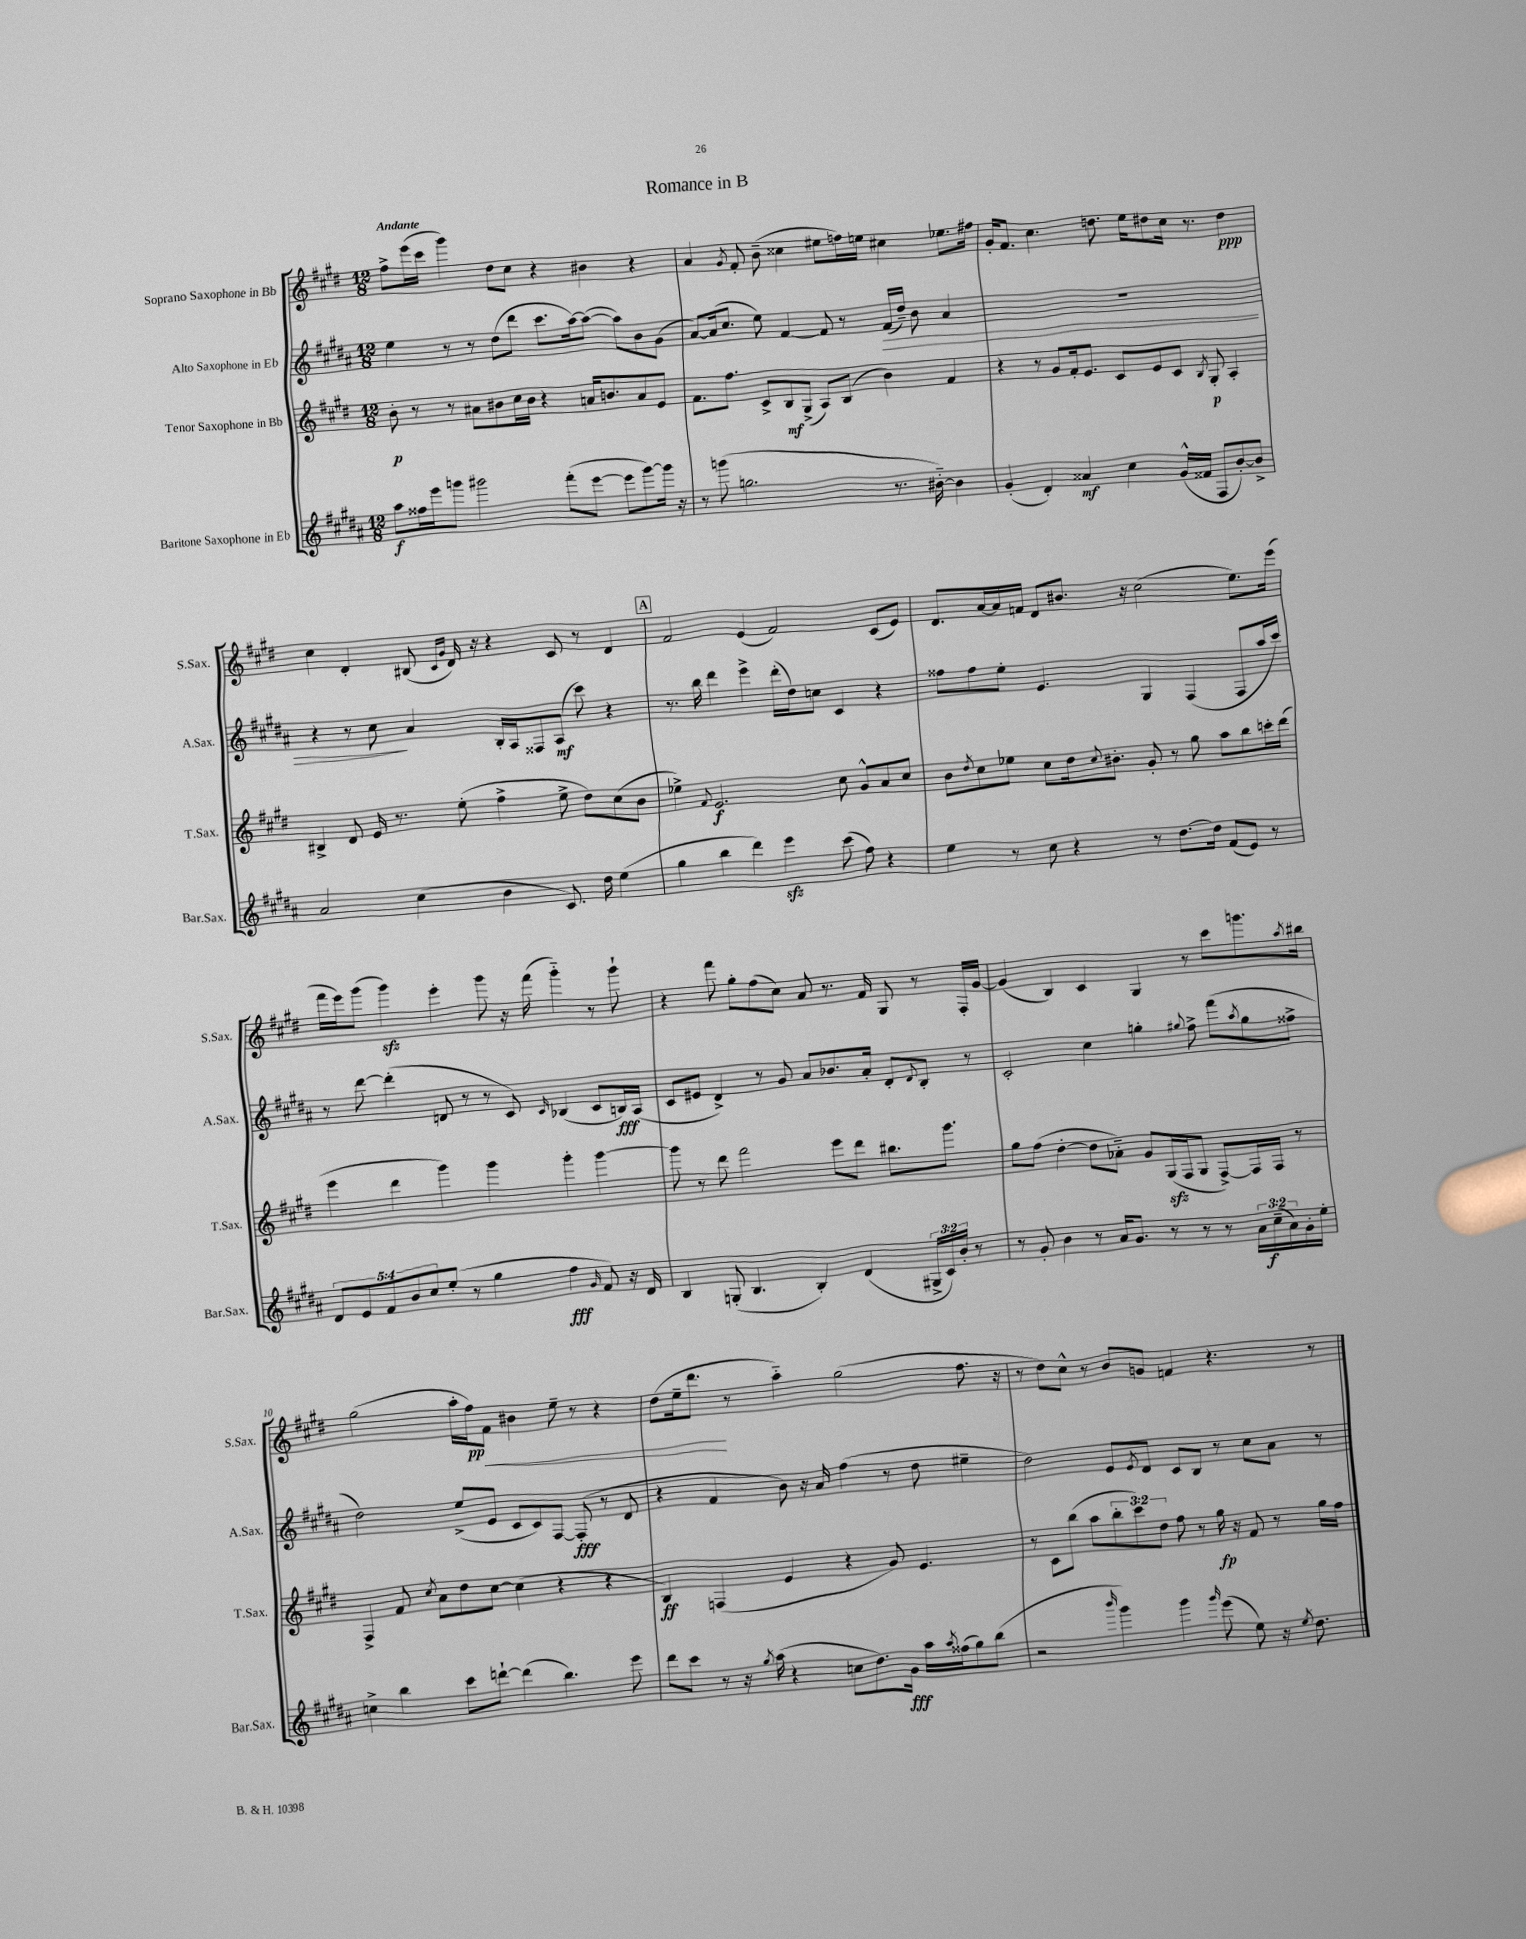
\header { title = "Romance in B" }
<<
\new StaffGroup <<
\new Staff = "s0" \with { instrumentName = "Soprano Saxophone in Bb" shortInstrumentName = "S.Sax." } {
    \clef treble \key e \major \numericTimeSignature \time 12/8 \tempo "Andante"
    fis''8-> e'''16( cis'''16 gis'''4) dis''8 cis''8 r4 bis'4 r4 |
    a'4 \acciaccatura { gis'8 } fis'8-. b'8--( cisis''4 eis''8 f''16) e''16 cis''4 ees''8. fis''16 |
    gis'16-. fis'8. cis''4. d''8. e''16 dis''8 cis''16 r8. dis''4\ppp |
    cis''4 dis'4-. bis8( \grace { cis'16 gis'16 } dis'16) r16 r4 cis'8 r8 dis'4 |
    \mark \markup { \box "A" } fis'2 e'4( fis'2) cis'8( e'8) |
    dis'8. a'16~ a'16 f'16 dis'8 bis'8. r16 cis''2( e''8.) e'''16( |
    fis'''16 e'''16) gis'''8( gis'''4\sfz) e'''4-. gis'''8 r16 fis'''16( gis'''4-_) r8 gis'''8-! |
    r4 fis'''8 gis''8-. fis''8( cis''8) a'8 r8. fis'16 gis8 r8 fis16-. gis'16~ |
    gis'4( b4) cis'4 gis4 r8 cis'''8 g'''8. \acciaccatura { a''8 } bis''16 |
    gis''2( a''16-. fis''16\pp) fis'8\< bis'4 e''8-- r8 r4 |
    dis''8( e''16-- dis'''8.\! r8 a''4-_) gis''2( fis''8. r16 |
    r8 dis''8) cis''8-^ r8 b'8 g'8 f'4 r4. r8 \bar "|." |
}
\new Staff = "s1" \with { instrumentName = "Alto Saxophone in Eb" shortInstrumentName = "A.Sax." } {
    \clef treble \key b \major \numericTimeSignature \time 12/8
    e''4 r8 r8 dis''8( dis'''8 cis'''8. ais''16~) ais''8~( ais''8) b'8 gis'8( |
    ais'8~) ais'16( cis''8. e''8) fis'4~ fis'8 r8 fis'16\>( dis''16--) b'8 ais'4 |
    R1. |
    r4 r8 cis''8\! ais'4 b16-. ais16 fisis8 ais8\mf( cis'''8) r4 |
    \mark \markup { \box "A" } r8. b''16 dis'''4 e'''4-> dis'''16-.( dis''16) c''8 cis'4 r4 |
    fisis''8 fisis''8 e''8-. e'4. gis4 fis4( fis8 ais''16 cis'''16) |
    r8 dis'''8~ dis'''4-.( d'8 r8 r8 cis'8) \grace { cis'16 } bes4( cis'8 b16\fff) ais16( |
    cis'8 eis'8 dis'4->) r8 gis'8 ais'8 bes'8. ais'16-. dis'8-. \appoggiatura { dis'8 } b8-. r8 |
    cis'2-. cis''4 g''4-. \appoggiatura { gis''8 } fis''8-> fis'''8( \acciaccatura { ais''8 } gis''8 fisis''8-> |
    dis''2) e''8->( e'8 cis'8 cis'8) fis8~ fis8-.\fff( r8 dis'8 |
    r4 fis'4 b'8) r16 ais'16 fis''4( r8 dis''8 eis''4-- |
    dis''2) e'8 \acciaccatura { e'8 } dis'8 cis'8 b8 r8 cis''8 ais'8 r8 \bar "|." |
}
\new Staff = "s2" \with { instrumentName = "Tenor Saxophone in Bb" shortInstrumentName = "T.Sax." } {
    \clef treble \key e \major \numericTimeSignature \time 12/8 \override Staff.TupletNumber.text = #tuplet-number::calc-fraction-text
    b'8-.\p r8 r8 ais'8 bis'8 cis''16 bis'16 r4 a'16 b'8. a'8 e'8 |
    fis'8. fis''8. cis'8-> b8\mf gis8->( a8) b8( b'4) fis'4 |
    r4 r8 gis'8 fis'16-. e'8. cis'8 e'8 cis'8 \acciaccatura { b8 } gis8-.\p a4-. |
    bis4-> dis'8 e'16 r8. e''8-.( fis''4-> e''8-> dis''8) cis''8( b'8 |
    \mark \markup { \box "A" } ees''4->) \appoggiatura { fis'8 } e'2.\f cis''8 gis'8-^ a'8 cis''8 |
    b'8 \acciaccatura { dis''8 } cis''8 ees''8 cis''8 dis''16 \appoggiatura { cis''8 } bis'8.-. gis'8-. r8 gis''8 a''8 b''8 c'''16-. dis'''16( |
    e'''4 dis'''4 gis'''4) gis'''4 gis'''4-. gis'''4~ |
    gis'''8 r8 dis'''8 fis'''2 e'''8 dis'''8 bis''8. gis'''8. |
    gis''8 fis''8( dis''4~-. dis''8 aes'8-_) gis'8 gis16\sfz( fis16 gis8 fis8~->) fis16 fis16 r8 |
    fis4-> fis'8 \acciaccatura { cis''8 } a'8 dis''8 cis''8~ cis''4( r4 r4 |
    b4\ff) f4( e'4 r4 gis'8) e'4. |
    r8 cis'8 b''8( a''8 \tuplet 3/2 { b''8-. cis'''8) dis''8 } fis''8 r8 gis''16\fp r16 fis'8 r8 gis''16 fis''16 \bar "|." |
}
\new Staff = "s3" \with { instrumentName = "Baritone Saxophone in Eb" shortInstrumentName = "Bar.Sax." } {
    \clef treble \key b \major \numericTimeSignature \time 12/8 \override Staff.TupletNumber.text = #tuplet-number::calc-fraction-text
    ais''8\f fisis''16 e'''16 g'''8 gis'''2 fis'''8-.( e'''8~ e'''8 gis'''8~) gis'''16 r16 |
    r8 g'''8( g''2. r8. bis'16~-_) bis'4 |
    gis'4-.( dis'4-.) aisis'4\mf cis''4 gis'16-^( fisis'16 fis8 b'8~-.) b'8-> |
    ais'2 cis''4( b'4 cis'8.) dis''16 e''4( |
    \mark \markup { \box "A" } gis''4 b''4 dis'''4) e'''4\sfz cis'''8( fis''8) r4 |
    e''4 r8 cis''8 r4 r8 dis''8.~ dis''16 fis'8( e'8) r8 |
    \tuplet 5/4 { dis'8 e'8 fis'8 b'8 cis''8 } e''8-.( r8 gis''4 fis''4\fff \grace { gis'16 } fis'8) r16 dis'16 |
    b4 g8-.( b4. b4-.) dis'4( \tuplet 3/2 { gis16-> cis'16) b'16-. } r8 |
    r8 gis'8-. b'4 r8 ais'16 gis'8. r8 r8 r8 \tuplet 3/2 { ais'16 cis''16--\f( ais'16) } gis'16-. e''16-. |
    c''4-> b''4 cis'''8 d'''8~-! d'''4( b''4.) e'''8 |
    dis'''8 cis'''8 r8 r16 \acciaccatura { gis''8 } ais''16( r4 c''8 dis''8.) gis'16\fff ais''16 \acciaccatura { ais''8 } fisis''16( gis''8) b''8( |
    r2 \grace { b'''16 } gis'''4) gis'''4 \grace { gis'''16 } e'''8( e''8) r16 \acciaccatura { e''8 } dis''8. \bar "|." |
}
>>
>>
\layout { \context { \Score \override BarNumber.break-visibility = ##(#f #t #t) barNumberVisibility = #(every-nth-bar-number-visible 5) } }
